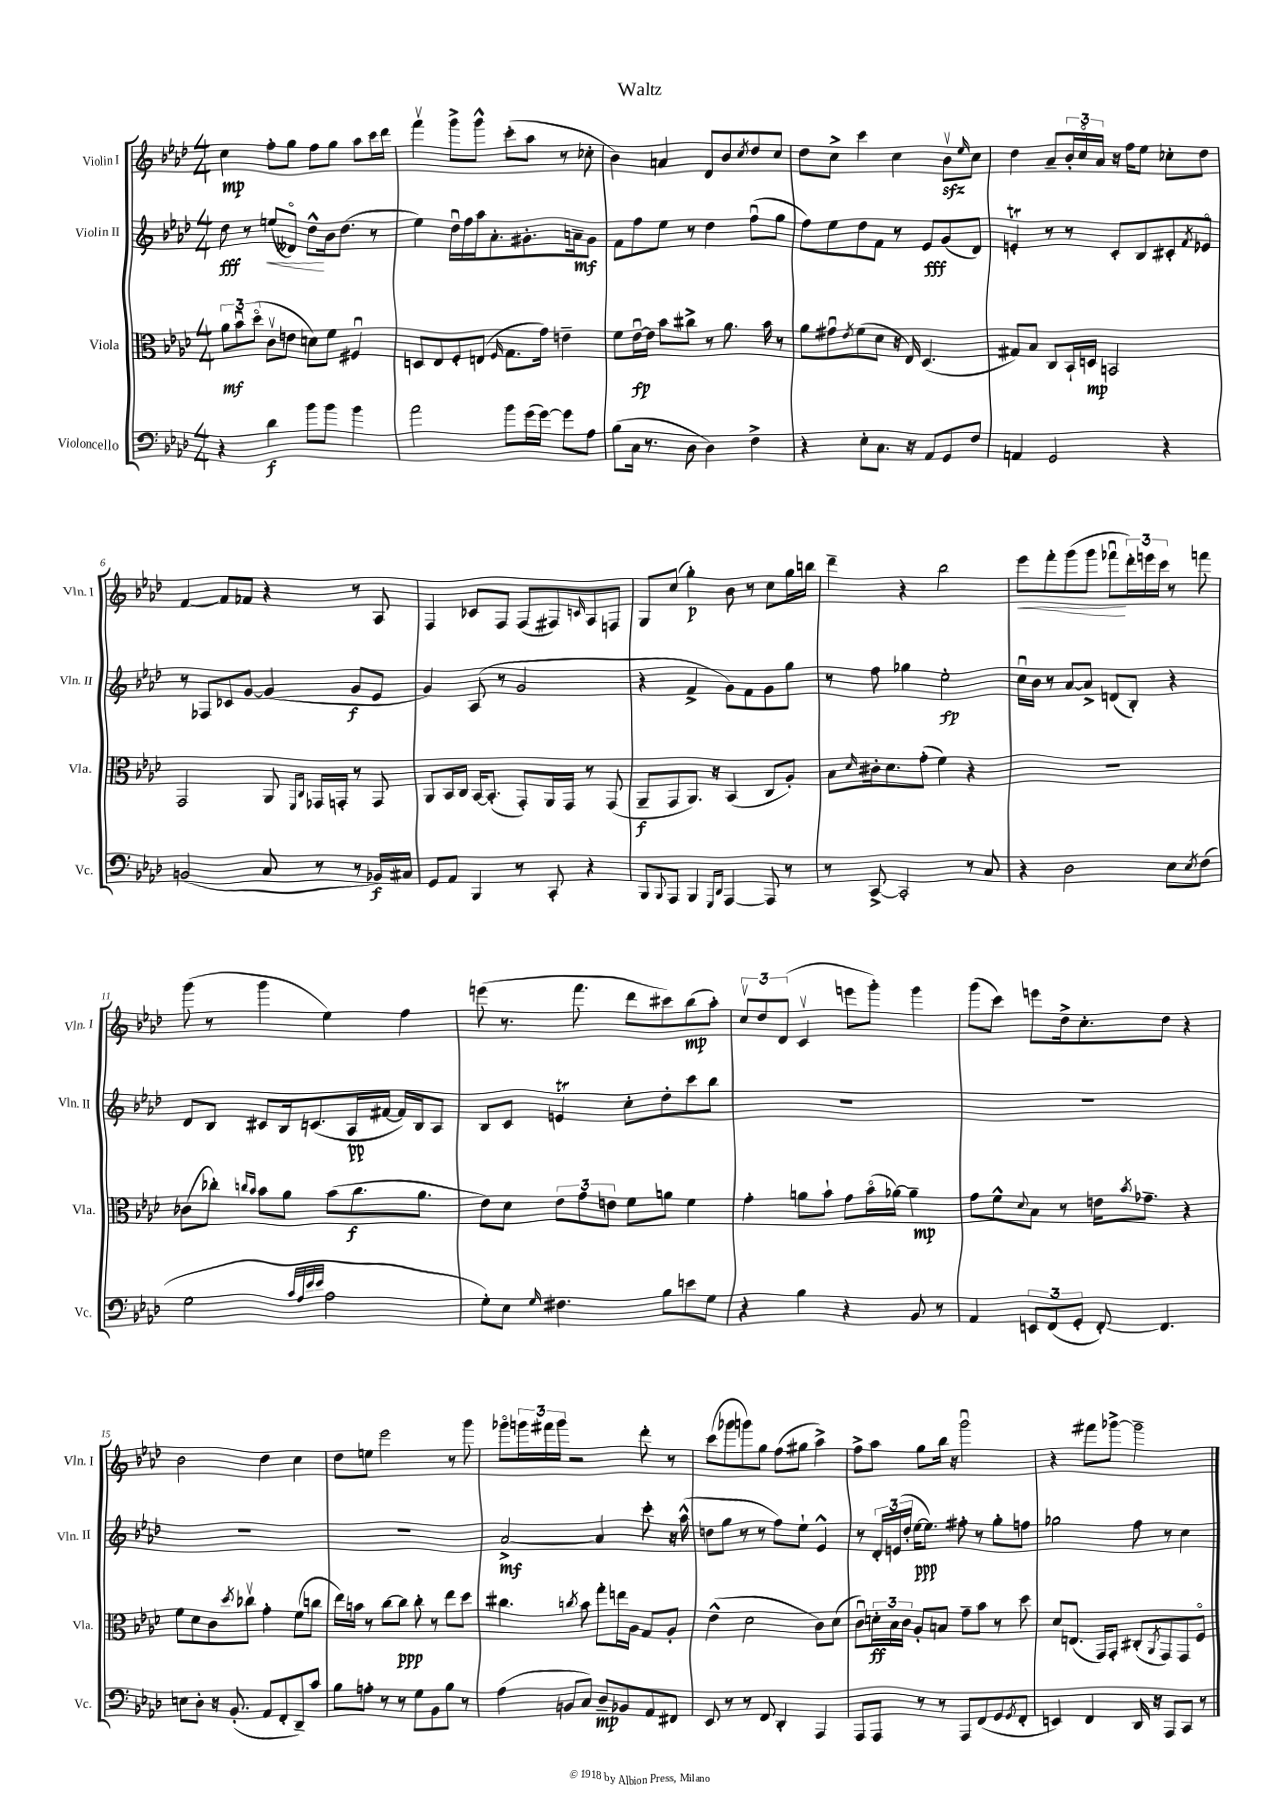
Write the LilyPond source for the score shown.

\header { title = "Waltz" }
<<
\new StaffGroup <<
\new Staff = "s0" \with { instrumentName = "Violin I" shortInstrumentName = "Vln. I" } {
    \clef treble \key aes \major \numericTimeSignature \time 4/4
    c''4\mp f''8-. g''8 f''8 g''8 aes''8 c'''16 des'''16 |
    f'''4\upbow g'''8-> g'''8-^ c'''8-.( aes''8 r8 ces''8-. |
    bes'4) a'4 des'8 bes'8 \acciaccatura { c''8 } des''8 c''8 |
    des''8 c''8-> c'''4 c''4 bes'8\upbow\sfz \grace { ees''16 } c''8 |
    des''4 aes'8-- \tuplet 3/2 { bes'16-. c''16\flageolet aes'16 } r16 f''16 ees''8 ces''8-. des''8 |
    f'4~ f'8 fes'8 r4 r8 aes8 |
    f4 ces'8 f8 f8( fis8) \grace { c'16 } aes8 f8 |
    g8 c''8( g''4-.\p) bes'8 r8 c''8 g''16 b''16 |
    des'''4-- r4 bes''2 |
    ees'''8\< f'''8-. g'''8( g'''8 fes'''8\downbow\! \tuplet 3/2 { des'''16-.) e'''16 c'''16 } r8 f'''8 |
    g'''8( r8 g'''4 ees''4) f''4 |
    e'''8( r8. f'''8. des'''8 cis'''8) bes''8\mp( aes''8-.) |
    \tuplet 3/2 { c''8\upbow des''8 des'8( } c'4\upbow e'''8 g'''8-.) g'''4 |
    g'''8( c'''8) e'''8 des''16-> c''8.-. des''8 r4 |
    bes'2 des''4 c''4 |
    des''8 e''8 ees'''2 r8 g'''8 |
    ges'''8\flageolet \tuplet 3/2 { g'''16 fis'''16 g'''16 } r2 des'''8-. r8 |
    c'''8( ges'''8 g'''8) g''8 f''8( gis''8 aes''4->) |
    f''8-> aes''8 g''8 bes''16 r16 g'''2\downbow |
    r4 fis'''8 ges'''8~-> ges'''2-- \bar "|." |
}
\new Staff = "s1" \with { instrumentName = "Violin II" shortInstrumentName = "Vln. II" } {
    \clef treble \key aes \major \numericTimeSignature \time 4/4
    des''8\fff r8 e''8\<( deses'8\flageolet) des''8-^\! bes'16 des''8.( r8 |
    ees''4) des''16\downbow f''16 aes''16 aes'8.-. gis'8.-. a'16--\mf gis'8 |
    f'8 f''8 ees''8 r8 des''4 f''8\downbow( g''8 |
    f''8) ees''8 des''8 f'8 r8 ees'8\fff g'8( des'8) |
    e'4-.\trill r8 r8 c'8-. bes8 cis'8-. \acciaccatura { f'8 } ees'8\flageolet |
    r8 fes8 ces'8 g'8~ g'4( g'8\f ees'8 |
    g'4) aes8( r8 g'2 |
    r4 f'4-> g'8) f'8 g'8 g''8 |
    r8 f''8 ges''4 ees''2-.\fp |
    c''16\downbow bes'16 r8 aes'8~ aes'8-> d'8( bes8-.) r4 |
    des'8 bes8 cis'8 bes16 c'8.( aes16\pp fis'16~ fis'16) bes16 aes8 |
    bes8 c'8 e'4\trill c''8-. des''8-. c'''8 bes''8 |
    R1 |
    R1 |
    R1 |
    R1 |
    aes'2~->\mf aes'4 c'''8-. r16 aes''16-^( |
    d''8 g''8 r8 r8 f''8) ees''8-! ees'4-^ |
    r8 \tuplet 3/2 { des'16-. e'16( des''16-. } ees''16~\ppp ees''8.) fis''8-. r8 g''8-. f''8 |
    ges''2 f''8 r8 c''4 \bar "|." |
}
\new Staff = "s2" \with { instrumentName = "Viola" shortInstrumentName = "Vla." } {
    \clef alto \key aes \major \numericTimeSignature \time 4/4
    \tuplet 3/2 { aes'8\mf bes'8\downbow des''8\flageolet( } c'8\upbow e'8 d'8) f'8 fis4\downbow |
    d8 ees8 f8-. e8( \grace { f16 } g8. g'16) e'4-- |
    f'8 ees'16~\downbow\fp ees'16 bes'8 cis''8-> r8 aes'8. bes'16 r8 |
    aes'8 gis'8\downbow \acciaccatura { ees'8 } f'8( des'8 r16 ees16) des4.( |
    gis8) bes8 c8 bes,16-! d16\mp b,2 |
    g,2 aes,8 \grace { f,16 c16 } ges,16 g,16-. r8 g,8 |
    aes,8 bes,16 c16 bes,16~ bes,8.-.( g,8-.) aes,16 g,16 r8 g,8( |
    aes,8--\f g,8 aes,8.) r16 bes,4( c8 aes8-.) |
    bes8 \grace { des'16 } cis'16-. des'8. g'8-.( f'4) r4 |
    R1 |
    ces'8( ces''8-.) \grace { c''16 bes'16 } bes'8 aes'8 bes'8( c''8.\f aes'8. |
    ees'8) des'8 \tuplet 3/2 { ees'8 g'8 e'8 } f'8 a'8 f'4 |
    g'4-. a'8 bes'8-! g'8 bes'16\flageolet( aes'16~) aes'4--\mp |
    g'8 f'8-^ \appoggiatura { des'8 } bes8 r8 e'16 \acciaccatura { bes'8 } ges'8.-- r4 |
    f'8 des'8 c'8 \acciaccatura { des''8 } ces''8\upbow g'4-. f'8( c''8 |
    ees''16) b'16 r8 c''8~ c''8\ppp c''8-. r8 ees''8 des''8 |
    cis''4. \acciaccatura { c''8 } bes'8 g''8-. e''16 aes16 g8 aes8-. |
    ees'4-^( des'2 c'8) des'8( |
    c'8\downbow) \tuplet 3/2 { d'16-.\ff bes16 c'16 } aes8-. b8 g'8-- bes'8 r8 des''8 |
    des'8 e8.( g,16) g,8-. cis8-.( \acciaccatura { aes,8 } g,8) g,8 f8\flageolet \bar "|." |
}
\new Staff = "s3" \with { instrumentName = "Violoncello" shortInstrumentName = "Vc." } {
    \clef bass \key aes \major \numericTimeSignature \time 4/4
    r4 des'4\f bes'8 bes'8 bes'4 |
    aes'2 bes'8 g'16( g'16~) g'8 aes8 |
    bes8( c16 r8. des8 des4) f4-> |
    r4 ees8-. c8. r16 aes,8 g,8 f8 |
    a,4 g,2 r4 |
    b,2( c8 r8 r8 bes,16\f) cis16 |
    g,8 aes,8 bes,,4 r8 c,8-. r4 |
    bes,,8 \appoggiatura { bes,,8 } aes,,8 bes,,4 \grace { g,,16 des,16 } aes,,4~ aes,,8 r8 |
    r8 c,8~-> c,2-. r8 c8 |
    r4 des2 ees8 \acciaccatura { ees8 } f8( |
    g2 \grace { c'32 aes32 ees'32 ees'32 } aes2 |
    g8-.) ees8 \grace { g16 } fis4. bes8 e'8 g8 |
    r4 bes4 r4 bes,8 r8 |
    aes,4 \tuplet 3/2 { e,8 f,8( g,8-. } f,8~-.) f,4. |
    e8 des8-. r16 bes,8.-.( aes,8 f,8-. des,8--) c'8 |
    bes8 a8-. r8 r8 g8 bes,8 bes8 r8 |
    aes4( b,8 c8) des8--\mp bes,8 aes,8 fis,8 |
    ees,8 r8 r8 f,8 des,4-. aes,,4 |
    aes,,8 aes,,8 r8 r8 aes,,8 f,8( g,8 \acciaccatura { g,8 } f,8-. |
    e,4) f,4 des,16 r16 aes,,8 c,8 r8 \bar "|." |
}
>>
>>
